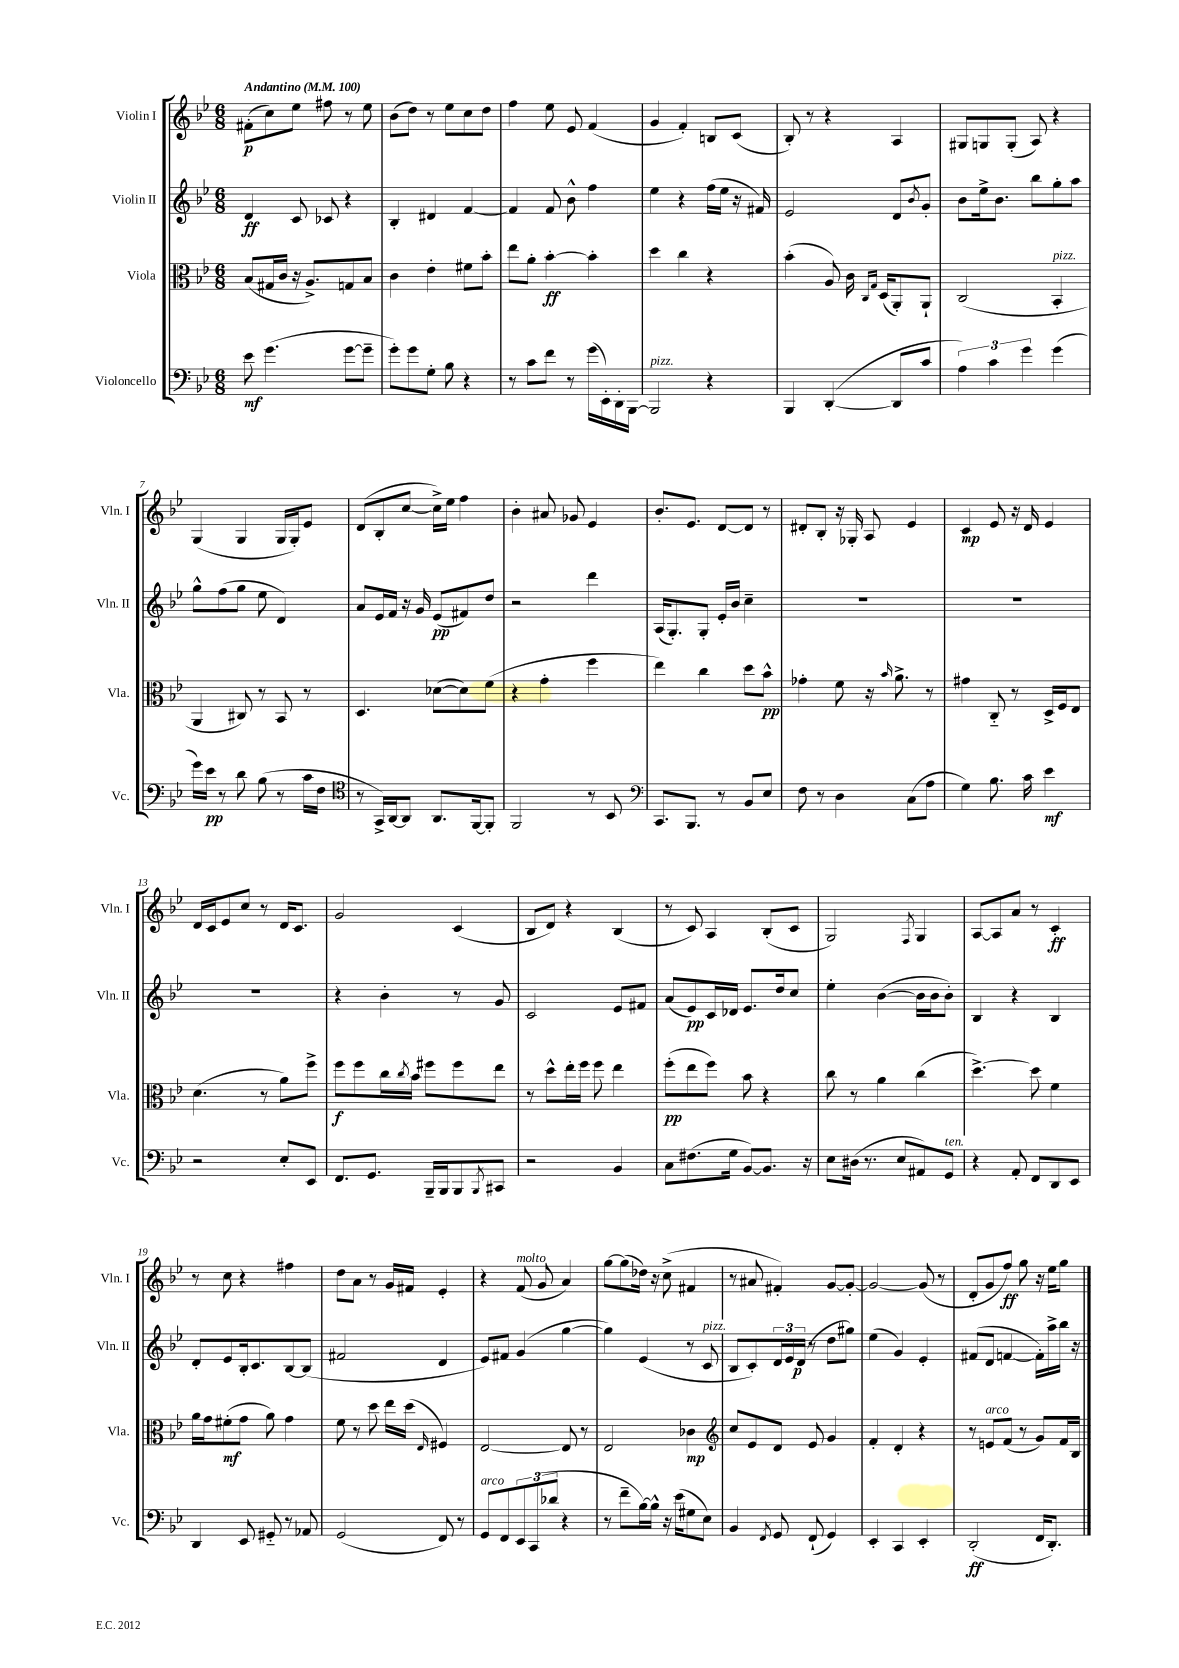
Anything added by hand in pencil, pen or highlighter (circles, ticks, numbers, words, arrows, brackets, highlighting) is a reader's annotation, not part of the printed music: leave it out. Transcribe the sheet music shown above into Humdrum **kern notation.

**kern	**kern	**kern	**kern
*staff4	*staff3	*staff2	*staff1
*clefF4	*clefC3	*clefG2	*clefG2
*k[b-e-]	*k[b-e-]	*k[b-e-]	*k[b-e-]
*M6/8	*M6/8	*M6/8	*M6/8
*MM100	*MM100	*MM100	*MM100
8e-	(8B-	4d	(8f#'
(4.g	16G#	.	8cc)
.	16c	.	.
.	16r	8c	8ee-
.	8.A^)	.	.
.	.	8c-	8ff#
[8g	8G	4r	8r
8g~]	8B-	.	8ee-
=	=	=	=
8g')	4c	4B-'	(8b-
8g	.	.	8dd)
8G'	4e-'	4d#	8r
8B-	.	.	8ee-
4r	8f#	[4f	8cc
.	8b-'	.	8dd
=	=	=	=
8r	8ee-	4f]	4ff
8c	8a'	.	.
8f	[4b-'	8f	8ee-
8r	.	8b-^^	8e-
(16g	4b-']	4ff	(4f
16EE-')	.	.	.
16DD'	.	.	.
[16BBB-	.	.	.
=	=	=	=
2BBB-]	4dd	4ee-	4g
.	4cc	4r	4f')
4r	4r	(16ff	8B
.	.	16ee-	.
.	.	16r	(8c
.	.	16f#)	.
=	=	=	=
4BBB-	(4b-'	2e-	8B-')
.	.	.	8r
([4DD'	8A)	.	4r
.	16c	.	.
.	16qqC	.	.
.	16qqG	.	.
.	(16D	.	.
8DD]	8AA')	8d	4A
.	.	8qb-	.
8c	8AA`	8g'	.
=	=	=	=
6A)	(2C	8b-	8G#
.	.	16ee-^	8G
6c	.	.	.
.	.	8.b-	.
.	.	.	(8G'
6g	.	.	.
.	.	8bb-	8A)
(4g	4BB-'	8gg'	4r
.	.	8aa	.
=	=	=	=
16g)	4AA	8gg^^	(4G
16e-	.	.	.
8r	.	(8ff	.
8d	8C#)	8gg	4G
(8B-	8r	8ee-	.
8r	8BB-	4d)	16G
.	.	.	16G')
16c	8r	.	8e-
16F	.	.	.
=	=	=	=
*clefC4	*	*	*
8r	4.D	8a	(8d
16GG^)	.	16e-	8B-'
[16AA	.	16f	.
8AA]	.	16r	[8cc
.	.	16g	.
8.AA	([8d-	(8e-	16cc^])
.	.	.	16ee-
.	8d-])	8f#)	4ff
[16FF	.	.	.
8FF']	(8f	8dd	.
=	=	=	=
2FF	4r	2r	4b-'
.	4g'	.	8a#
.	.	.	8g-
8r	4ff	4ddd	4e-
8BB-	.	.	.
=	=	=	=
*clefF4	*	*	*
8.CC	4ee-)	(16A	8.b-'
.	.	8.G')	.
8.BBB-	.	.	8.e-
.	4cc	8G'	.
8r	.	16e-'	[8d
.	.	16b-	.
8BB-	8dd	4cc~	8d]
8E-	8b-^^	.	8r
=	=	=	=
8F	4g-'	2.r	8d#'
8r	.	.	8B-'
4D	8f	.	16r
.	.	.	16G-'
.	16r	.	8A
.	16qqb-	.	.
.	8.a^	.	.
(8C	.	.	4e-
8A	8r	.	.
=	=	=	=
4G)	4g#	2.r	4c
8.B-	8C'~	.	8e-
.	8r	.	16r
16c	.	.	16d
4e-	16D^	.	4e-
.	16F	.	.
.	8E-	.	.
=	=	=	=
2r	(4.d	2.r	16d
.	.	.	16c
.	.	.	8e-
.	.	.	8cc
.	8r	.	8r
8E-'	8a)	.	16d
.	.	.	8.c
8EE-	8ff^	.	.
=	=	=	=
8.FF	8ff	4r	2g
.	8ff	.	.
8.GG	.	.	.
.	16cc	4b-'	.
.	8qcc	.	.
.	16b-	.	.
16BBB-~	8ff#	.	.
16BBB-	.	.	.
8BBB-	8ff#	8r	(4c
8qBBB-	.	.	.
8CC#	8ee-	8g	.
=	=	=	=
2r	8r	2c	8B-
.	8dd^^	.	8d)
.	16ee-'	.	4r
.	16ff	.	.
.	8ff	.	.
4BB-	4ee-	8e-	(4B-
.	.	8f#	.
=	=	=	=
8C	(8ff'	(8a	8r
(8.F#	8ee-	8e-)	8c)
.	8ff)	16c	4A
16G	.	16d-	.
[8BB-)	8b-	8.e-	.
8.BB-]	4r	.	(8B-'
.	.	16dd	.
.	.	8cc	8c
16r	.	.	.
=	=	=	=
8E-	8cc	4ee-'	2G)
(16D#	8r	.	.
8.r	.	.	.
.	4a	([4b-	.
8E-	.	.	.
.	.	.	8qF
8AA#)	(4cc	16b-]	4G
.	.	16b-	.
8GG	.	8b-')	.
=	=	=	=
4r	[4.dd^)	4B-	[8A
.	.	.	8A]
8AA'	.	4r	8a
8FF	8dd]	.	8r
8DD	4f	4B-	4c'
8EE-	.	.	.
=	=	=	=
4DD	16a	8d'	8r
.	16g	.	.
.	(8f#'	8e-	8cc
8EE-	8g	16B-'	4r
.	.	8.c	.
8GG#'~	8a)	.	.
8r	4g	[8B-	4ff#
8AA-	.	(8B-]	.
=	=	=	=
(2GG	8f	2f#	8dd
.	8r	.	8a
.	8dd	.	8r
.	16ee-	.	16g
.	(16dd	.	16f#
.	16qqE-	.	.
8FF)	4F#)	4d	4e-'
8r	.	.	.
=	=	=	=
8GG	[2E-	8e-)	4r
8FF	.	8f#	.
12EE-	.	(4g	(8f
(12CC	.	.	.
.	.	.	8g
12d-	.	.	.
4r	8E-]	[4gg	4a)
.	8r	.	.
=	=	=	=
8r	2E-	4gg])	[8gg
8f~	.	.	(8gg]
[16B-)	.	(4e-	16dd-)
16B-^^]	.	.	16r
16r	.	.	(8cc^
(16e-	.	.	.
8G#	4c-	8r	4f#
8E-)	.	8c	.
=	=	=	=
*	*clefG2	*	*
4BB-	8cc	8B-	8r
.	8e-	8c')	8a#
8qFF	.	.	.
8GG	8d	24d	4f#')
.	.	24e-	.
.	.	(24d	.
(8FF`	8e-	8r	.
4GG)	4g	8dd	[8g
.	.	8gg#)	8g'_
=	=	=	=
4EE-'	4f'	(4ee-	2g_
4CC	4d'	4g)	.
4EE-'	4r	4e-'	(8g]
.	.	.	8r
=	=	=	=
(2DD'	8r	(8f#	8d'
.	8e	8d	8g
.	(8f	[4f	8ff)
.	8r	.	8gg
16FF	8g)	16f'])	16r
8.DD')	.	16aa^	16ee-
.	16f	16bb-	8gg
.	16B-	16r	.
==	==	==	==
*-	*-	*-	*-
